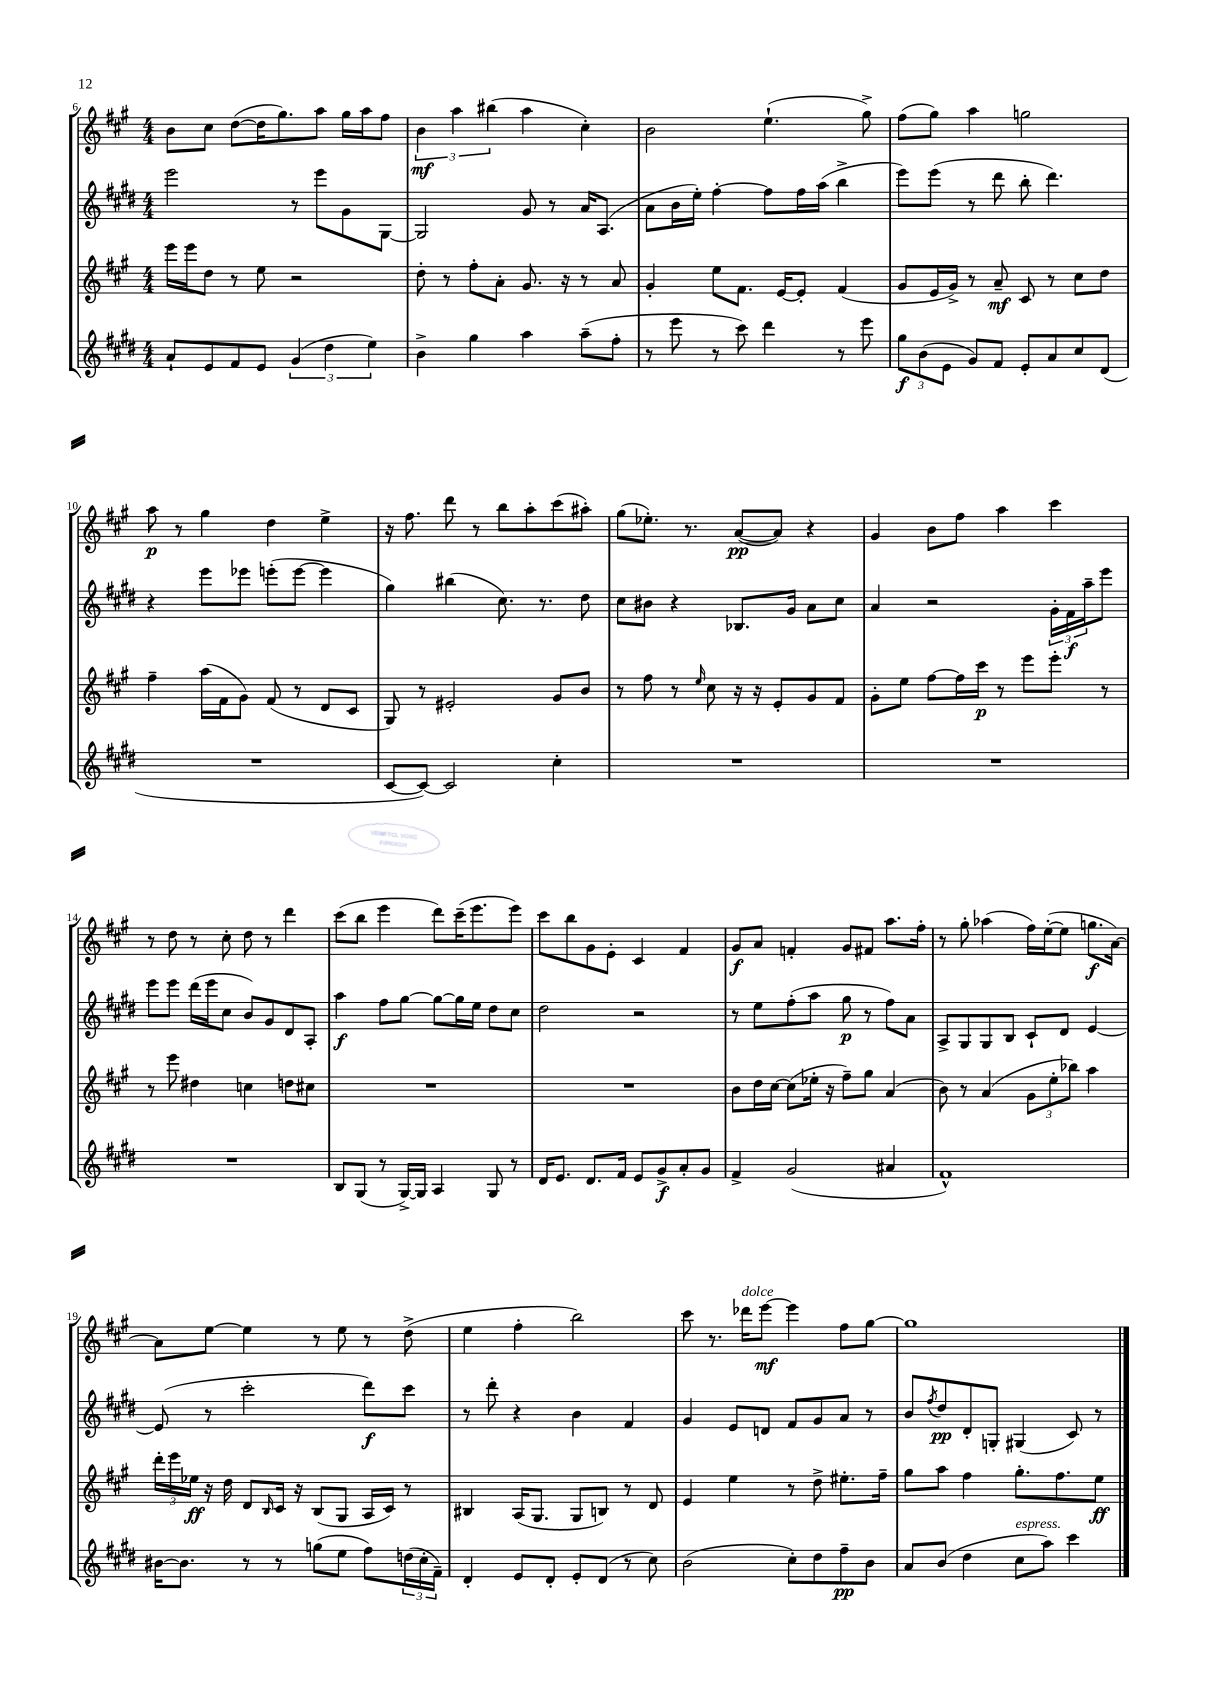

**kern	**kern	**kern	**kern
*staff4	*staff3	*staff2	*staff1
*clefG2	*clefG2	*clefG2	*clefG2
*k[f#c#g#d#]	*k[f#c#g#]	*k[f#c#g#d#]	*k[f#c#g#]
*M4/4	*M4/4	*M4/4	*M4/4
8a`/L	16eee\LL	2eee\	8b\L
.	16eee\J	.	.
8e/	8dd\J	.	8cc#\J
8f#/	8r	.	([8dd\L
8e/J	8ee\	.	16dd\]K
.	.	.	8.gg#\)
(6g#/	2r	8r	.
.	.	8eee\L	8aa\J
6dd#\	.	.	.
.	.	8g#\	16gg#\LL
.	.	.	16aa\J
6ee\)	.	.	.
.	.	[8G#\J	8ff#\J
=	=	=	=
4b^\	8dd'\	2G#/]	6b\
.	8r	.	.
.	.	.	6aa\
4gg#\	8ff#'\L	.	.
.	.	.	(6bb#\
.	8a'\J	.	.
4aa\	8.g#/	8g#/	4aa\
.	.	8r	.
.	16r	.	.
(8aa~\L	8r	16a/LK	4cc#'\)
.	.	(8.A/J	.
8ff#'\J	8a/	.	.
=	=	=	=
8r	4g#'/	8a\L	2b\
8eee\	.	16b\L	.
.	.	16ee'\JJ)	.
8r	8ee\L	[4ff#'\	.
8ccc#\)	8.f#\J	.	.
4ddd#\	.	8ff#\]L	(4.ee`\
.	[16e/LK	.	.
.	8e'/]J	16ff#\L	.
.	.	(16aa\JJ	.
8r	(4f#/	4bb^\	.
8eee\	.	.	8gg#^\)
=	=	=	=
12gg#\L	8g#/L	8eee\L)	(8ff#\L
(12b\	.	.	.
.	16e/L	(8eee\J	8gg#\J)
12e\J	.	.	.
.	16g#^/JJ)	.	.
8g#/L)	8r	8r	4aa\
8f#/J	8a~/	8ddd#\	.
8e'/L	8c#/	8bb'\	2gg\
8a/	8r	4.ddd#\)	.
8cc#/	8cc#\L	.	.
(8d#/J	8dd\J	.	.
=	=	=	=
1r	4ff#~\	4r	8aa\
.	.	.	8r
.	(16aa\LL	8eee\L	4gg#\
.	16f#\J	.	.
.	8g#\J)	8eee-\J	.
.	(8f#/	(8eee'\L	4dd\
.	8r	[8eee\J	.
.	8d/L	4eee\]	4ee^\
.	8c#/J	.	.
=	=	=	=
[8c#/L	8G#/)	4gg#\)	16r
.	.	.	8.ff#\
8c#/_J)	8r	.	.
2c#/]	2e#'/	(4bb#\	8ddd\
.	.	.	8r
.	.	8.cc#\)	8bb\L
.	.	.	8aa'\
.	.	8.r	.
4cc#'\	8g#/L	.	(8ccc#\
.	8b/J	8dd#\	8aa#'\J)
=	=	=	=
1r	8r	8cc#\L	(8gg#\L
.	8ff#\	8b#\J	8.ee-'\J)
.	8r	4r	.
.	.	.	8.r
.	16qqee/	.	.
.	8cc#\	.	.
.	16r	8.B-/L	([8a/L
.	16r	.	.
.	8e'/L	.	8a/]J)
.	.	16g#/Jk	.
.	8g#/	8a\L	4r
.	8f#/J	8cc#\J	.
=	=	=	=
1r	8g#'\L	4a/	4g#/
.	8ee\J	.	.
.	[8ff#\L	2r	8b\L
.	16ff#\]L	.	8ff#\J
.	16ccc#\JJ	.	.
.	8r	.	4aa\
.	8eee\L	.	.
.	8eee'\J	24g#'\LL	4ccc#\
.	.	24f#\	.
.	.	24aa~\J	.
.	8r	8eee\J	.
=	=	=	=
1r	8r	8eee\L	8r
.	8eee\	8eee\J	8dd\
.	4dd#\	(16ddd#\LL	8r
.	.	16eee\J	.
.	.	8cc#\J	8cc#'\
.	4cc\	8b/L)	8dd\
.	.	8g#/	8r
.	8dd\L	8d#/	4ddd\
.	8cc#\J	8A'/J	.
=	=	=	=
8B/L	1r	4aa\	(8ccc#\L
(8G#/J	.	.	8bb\J
8r	.	8ff#\L	4eee\
[16G#^/LL)	.	[8gg#\J	.
16G#/]JJ	.	.	.
4A/	.	8gg#\_L	8ddd\L)
.	.	16gg#\]L	(16ccc#~\K
.	.	16ee\JJ	8.eee\
8G#/	.	8dd#\L	.
8r	.	8cc#\J	8eee\J)
=	=	=	=
16d#/LK	1r	2dd#\	8ccc#\L
8.e/J	.	.	.
.	.	.	8bb\
8.d#/L	.	.	8g#\
.	.	.	8e'\J
16f#/Jk	.	.	.
8e/L	.	2r	4c#/
8g#^/	.	.	.
8a'/	.	.	4f#/
8g#/J	.	.	.
=	=	=	=
4f#^/	8b\L	8r	8g#/L
.	16dd\L	8ee\L	8a/J
.	[16cc#\JJ	.	.
(2g#/	(8cc#\]L	(8ff#'\	4f'/
.	16ee-'\Jk	8aa\J	.
.	16r	.	.
.	8ff#~\L)	8gg#\	8g#/L
.	8gg#\J	8r	8f#/J
4a#/	(4a/	8ff#\L)	8.aa\L
.	.	8a\J	.
.	.	.	16ff#'\Jk
=	=	=	=
1f#^^)	8b\)	8A^/L	8r
.	8r	8G#/	8gg#'\
.	(4a/	8G#/	(4aa-\
.	.	8B/J	.
.	12g#\L	8c#`/L	16ff#\LL)
.	.	.	([16ee'\J
.	12ee'\	.	.
.	.	8d#/J	8ee\]J
.	12bb-\J)	.	.
.	4aa\	[4e/	8.gg\L
.	.	.	[16a\Jk)
=	=	=	=
[16b#\LK	24ddd'\LL	(8e/]	8a\]L
.	24eee\	.	.
8.b#\]J	.	.	.
.	24ee-\JJ	.	.
.	16r	8r	[8ee\J
.	16dd\	.	.
8r	8d/L	2ccc#'\	4ee\]
.	16qqB/	.	.
8r	16c#/Jk	.	.
.	16r	.	.
(8gg\L	(8B/L	.	8r
8ee\J	8G#/J	.	8ee\
8ff#\L)	16A/LL	8ddd#\L)	8r
.	16c#/JJ)	.	.
(24dd\L	8r	8ccc#\J	(8dd^\
24cc#'\	.	.	.
24f#~\JJ)	.	.	.
=	=	=	=
4d#'/	4B#/	8r	4ee\
.	.	8ddd#'\	.
8e/L	(16A/LK	4r	4ff#'\
.	8.G#/J	.	.
8d#'/J	.	.	.
8e'/L	8G#/L	4b\	2bb\)
(8d#/J	8B/J)	.	.
8r	8r	4f#/	.
8cc#\)	8d/	.	.
=	=	=	=
(2b\	4e/	4g#/	8ccc#\
.	.	.	8.r
.	4ee\	8e/L	.
.	.	.	16ddd-\LK
.	.	8d/J	[8eee\J
8cc#'\L)	8r	8f#/L	4eee\]
8dd#\	8dd^\	8g#/	.
8ff#~\	8.ee#'\L	8a/J	8ff#\L
8b\J	.	8r	[8gg#\J
.	16ff#~\Jk	.	.
=	=	=	=
8a/L	8gg#\L	8b/L	1gg#]
.	.	8qff#/	.
(8b/J	8aa\J	8dd#/	.
4dd#\	4ff#\	8d#'/	.
.	.	8G'/J	.
8cc#\L	8.gg#'\L	(4G#/	.
8aa\J)	.	.	.
.	8.ff#\	.	.
4ccc#\	.	8c#/)	.
.	8ee\J	8r	.
==	==	==	==
*-	*-	*-	*-
